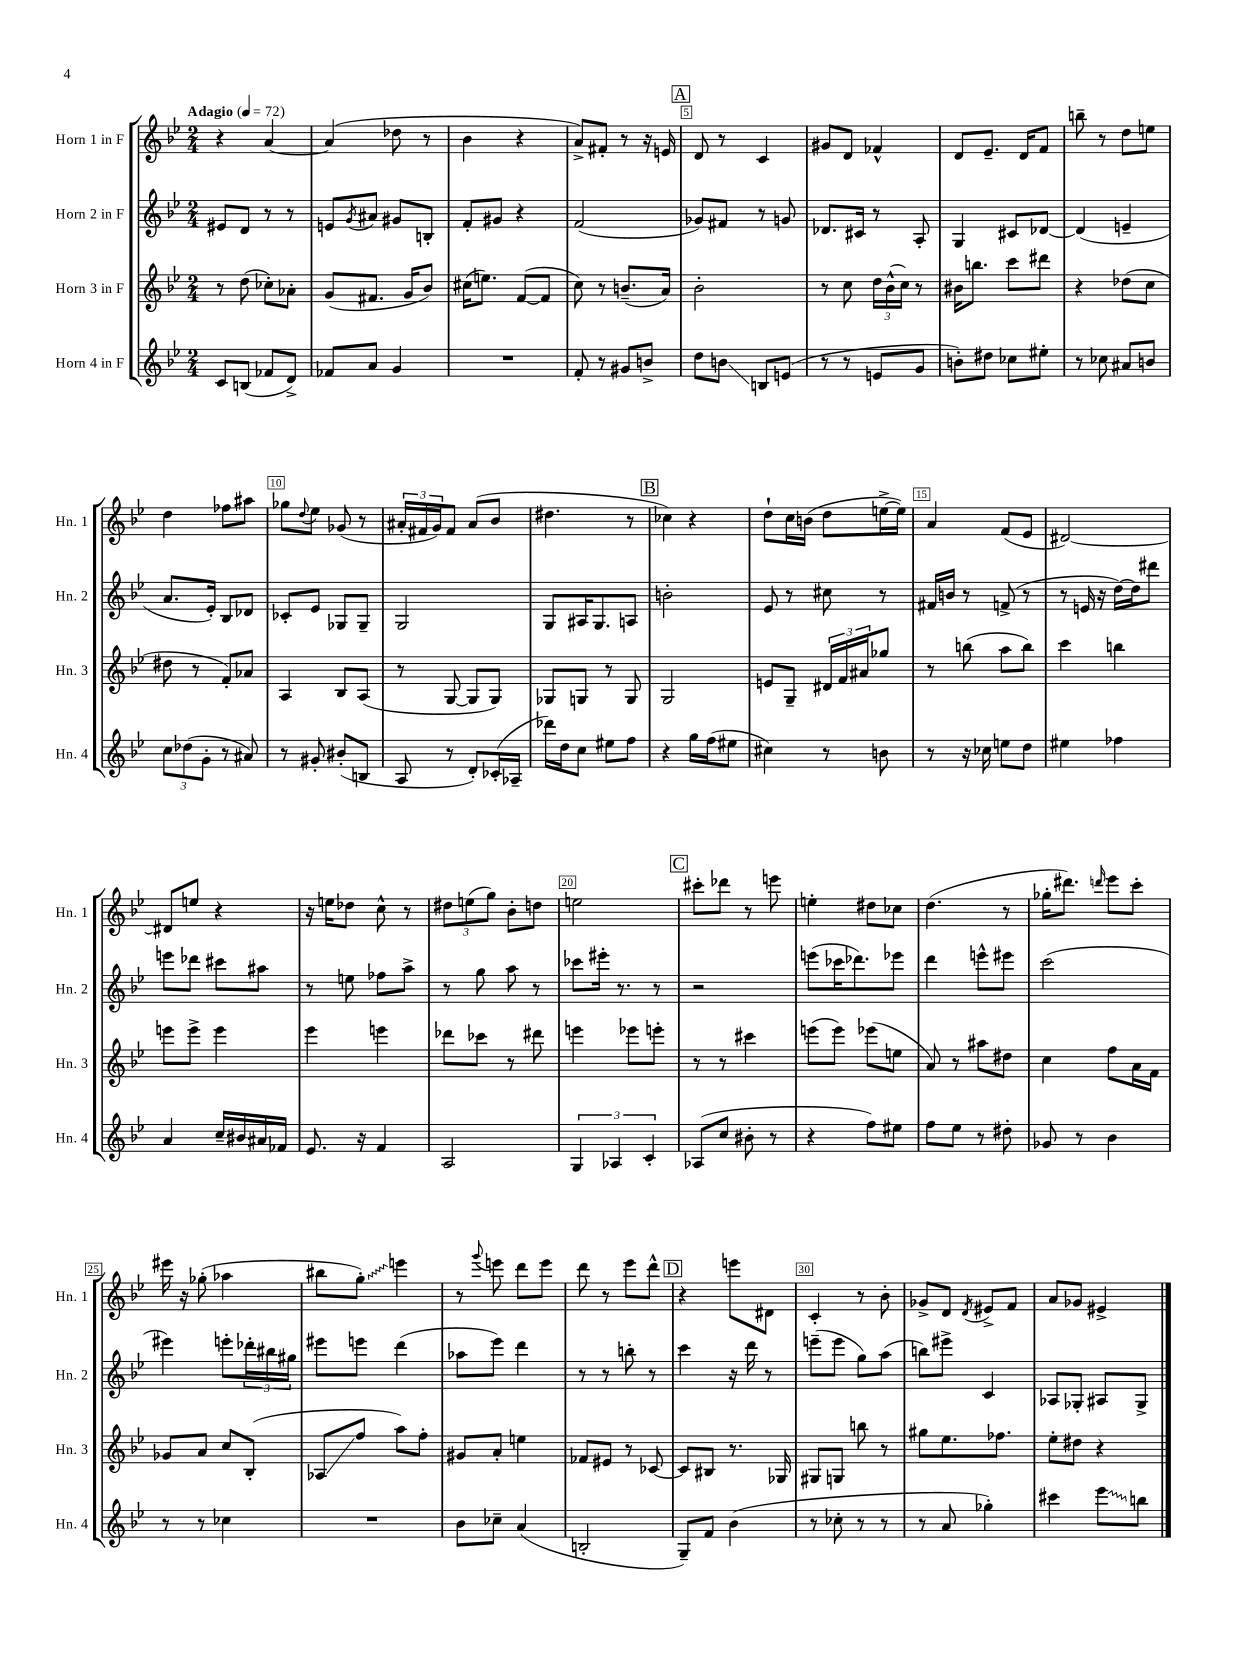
<<
\new StaffGroup <<
\new Staff = "s0" \with { instrumentName = "Horn 1 in F" shortInstrumentName = "Hn. 1" } {
    \clef treble \key bes \major \numericTimeSignature \time 2/4 \tempo "Adagio" 4 = 72
    r4 a'4~ |
    a'4( des''8 r8 |
    bes'4 r4 |
    a'8->) fis'8-. r8 r16 e'16 |
    \mark \markup { \box "A" } d'8 r8 c'4 |
    gis'8 d'8 fes'4-^ |
    d'8 ees'8.-- d'16 f'8 |
    b''8-- r8 d''8 e''8 |
    d''4 fes''8 ais''8 |
    ges''8 \appoggiatura { d''8 } ees''8 ges'8( r8 |
    \tuplet 3/2 { ais'16-. fis'16 g'16) } fis'8 ais'8( bes'8 |
    dis''4. r8 |
    \mark \markup { \box "B" } ces''4) r4 |
    d''8-! c''16 b'16( d''8 e''16~-> e''16) |
    a'4 f'8( ees'8 |
    dis'2~) |
    dis'8 e''8 r4 |
    r16 e''16 des''8 c''8-^ r8 |
    \tuplet 3/2 { dis''8 e''8( g''8) } bes'8-. d''8 |
    e''2 |
    \mark \markup { \box "C" } cis'''8-. des'''8 r8 e'''8 |
    e''4-. dis''8 ces''8 |
    d''4.( r8 |
    ges''16-. dis'''8.) \grace { d'''16 } ees'''8 c'''8-. |
    eis'''16 r16 ges''8-.( aes''4 |
    bis''8 \once \override Glissando.style = #'zigzag g''8-.\glissando) e'''4 |
    r8 \appoggiatura { g'''8 } e'''8 d'''8 e'''8 |
    d'''8 r8 ees'''8 d'''8-^ |
    \mark \markup { \box "D" } r4 e'''8 dis'8 |
    c'4-. r8 bes'8-. |
    ges'8-> d'8 \acciaccatura { d'8 } eis'8-> f'8 |
    a'8 ges'8 eis'4-> \bar "|." |
}
\new Staff = "s1" \with { instrumentName = "Horn 2 in F" shortInstrumentName = "Hn. 2" } {
    \clef treble \key bes \major \numericTimeSignature \time 2/4
    eis'8 d'8 r8 r8 |
    e'8 \acciaccatura { g'8 } ais'8 gis'8 b8-. |
    f'8-. gis'8 r4 |
    f'2( |
    \mark \markup { \box "A" } ges'8) fis'8 r8 g'8 |
    des'8. cis'16 r8 a8-. |
    g4 cis'8 des'8~ |
    des'4( e'4-- |
    a'8. ees'16-.) bes8 des'8 |
    ces'8-. ees'8 ges8 ges8-- |
    g2 |
    g8 ais16 g8. a8 |
    \mark \markup { \box "B" } b'2-. |
    ees'8 r8 cis''8 r8 |
    fis'16 b'16 r8 f'8->( r8 |
    r8 e'16 r16 d''16~) d''16 dis'''8 |
    e'''8 des'''8 cis'''8 ais''8 |
    r8 e''8 fes''8 a''8-> |
    r8 g''8 a''8 r8 |
    ces'''8 eis'''16-. r8. r8 |
    \mark \markup { \box "C" } r2 |
    e'''8( ces'''16 des'''8.) ees'''8 |
    d'''4 e'''8-^ eis'''8 |
    c'''2( |
    eis'''4) e'''8-. \tuplet 3/2 { des'''16-. bis''16 gis''16 } |
    eis'''8 e'''8 d'''4( |
    aes''8 ees'''8) d'''4 |
    r8 r8 b''8-. r8 |
    \mark \markup { \box "D" } c'''4 r16 d'''16 r8 |
    e'''8--( e'''8 g''8) a''8( |
    b''8) eis'''8-> c'4 |
    aes8 ges8-. ais8 ges8-> \bar "|." |
}
\new Staff = "s2" \with { instrumentName = "Horn 3 in F" shortInstrumentName = "Hn. 3" } {
    \clef treble \key bes \major \numericTimeSignature \time 2/4
    r8 d''8( ces''8-.) aes'8-. |
    g'8( fis'8. g'16 bes'8) |
    cis''16( e''8.) f'8~( f'8 |
    c''8) r8 b'8.--( a'16) |
    \mark \markup { \box "A" } bes'2-. |
    r8 c''8 \tuplet 3/2 { d''16 bes'16-^( c''16) } r8 |
    bis'16 b''8. c'''8 dis'''8 |
    r4 des''8( c''8 |
    dis''8 r8 f'8-.) aes'8 |
    a4 bes8 a8( |
    r8 g8~ g8 g8) |
    ges8 g8 r8 g8 |
    \mark \markup { \box "B" } g2 |
    e'8 g8-- \tuplet 3/2 { dis'16 f'16 ais'16 } ges''8 |
    r8 b''8( a''8 b''8) |
    c'''4 b''4 |
    e'''8 e'''8-> e'''4 |
    ees'''4 e'''4 |
    des'''8 ces'''8 r8 dis'''8 |
    e'''4 ees'''8 e'''8-. |
    \mark \markup { \box "C" } r8 r8 cis'''4 |
    e'''8( e'''8) ees'''8( e''8 |
    a'8) r8 ais''8 dis''8 |
    c''4 f''8 a'16 f'16 |
    ges'8 a'8 c''8 bes8-.( |
    aes8\glissando f''8 a''8) f''8-. |
    gis'8 a'8-. e''4 |
    fes'8 eis'8 r8 ces'8~ |
    \mark \markup { \box "D" } ces'8 bis8 r8. ges16 |
    gis8 g8 b''8 r8 |
    gis''8 ees''8. fes''8. |
    ees''8-. dis''8 r4 \bar "|." |
}
\new Staff = "s3" \with { instrumentName = "Horn 4 in F" shortInstrumentName = "Hn. 4" } {
    \clef treble \key bes \major \numericTimeSignature \time 2/4
    c'8 b8( fes'8 d'8->) |
    fes'8 a'8 g'4 |
    R2 |
    f'8-. r8 gis'8 b'8-> |
    \mark \markup { \box "A" } d''8 b'8\glissando b8 e'8( |
    r8 r8 e'8 g'8 |
    b'8-.) dis''8 ces''8 eis''8-. |
    r8 ces''8 ais'8 b'8 |
    \tuplet 3/2 { c''8 des''8( g'8-. } r8 ais'8) |
    r8 gis'8-. bis'8-.( b8 |
    a8 r8 d'8-.) ces'16-.( aes16-- |
    des'''16) d''16 c''8 eis''8 f''8 |
    \mark \markup { \box "B" } r4 g''16 f''16( eis''8 |
    cis''4) r8 b'8 |
    r8 r16 ces''16 e''8 d''8 |
    eis''4 fes''4 |
    a'4 c''16-- bis'16 ais'16 fes'16 |
    ees'8. r16 f'4 |
    a2 |
    \tuplet 3/2 { g4 aes4 c'4-. } |
    \mark \markup { \box "C" } aes8( c''8 bis'8-. r8 |
    r4 f''8) eis''8 |
    f''8 ees''8 r8 dis''8-. |
    ges'8 r8 bes'4 |
    r8 r8 ces''4 |
    R2 |
    bes'8 ces''8-- a'4( |
    b2-. |
    \mark \markup { \box "D" } g8--) f'8 bes'4( |
    r8 ces''8-. r8 r8 |
    r8 a'8 ges''4-.) |
    cis'''4 \once \override Glissando.style = #'zigzag ees'''8\glissando b''8 \bar "|." |
}
>>
>>
\layout { \context { \Score \override BarNumber.break-visibility = ##(#f #t #t) barNumberVisibility = #(every-nth-bar-number-visible 5) \override BarNumber.stencil = #(make-stencil-boxer 0.1 0.3 ly:text-interface::print) } }
